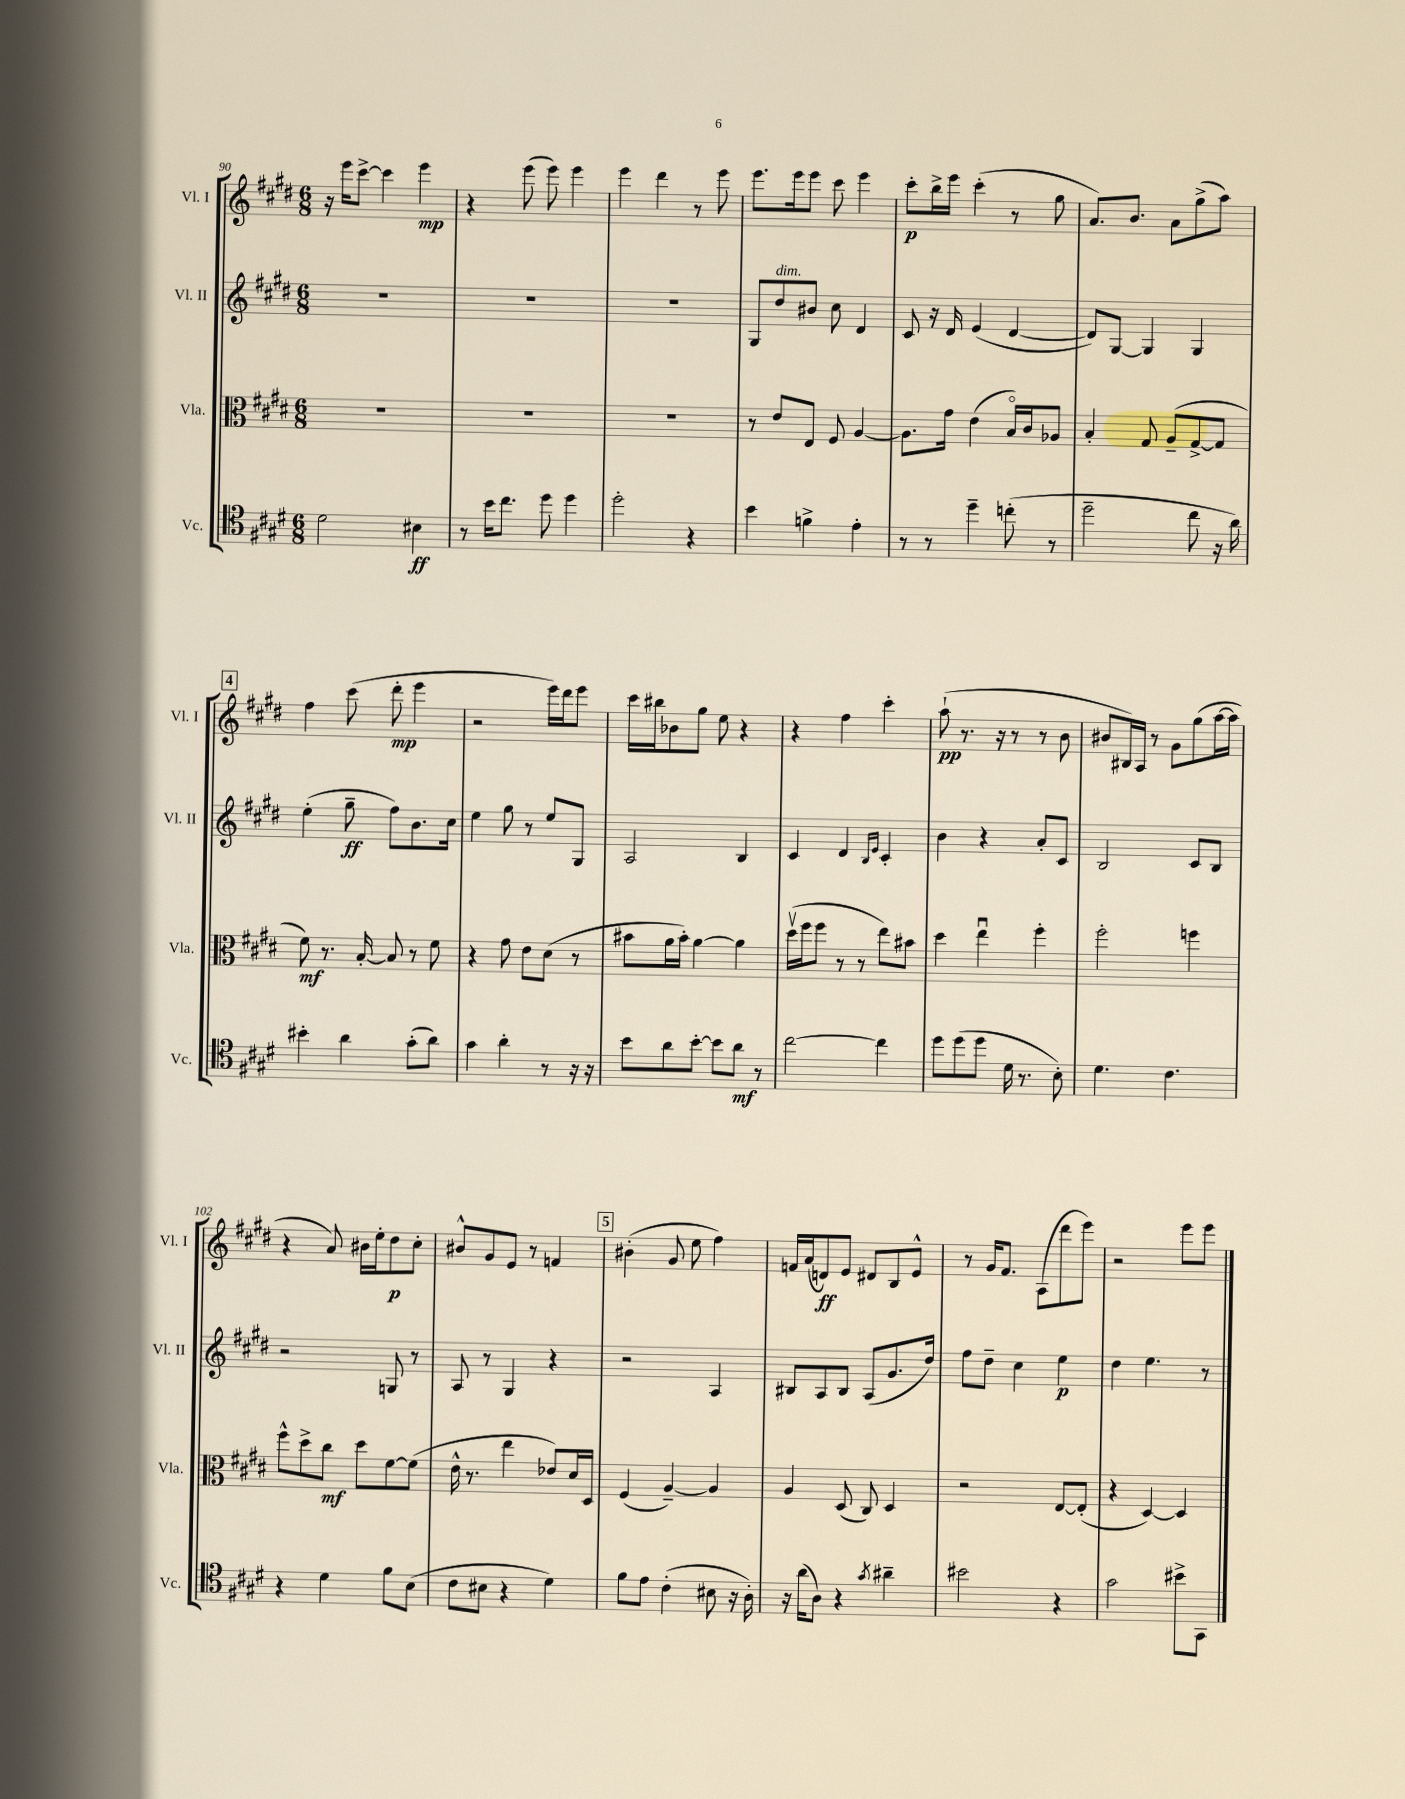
<<
\new StaffGroup <<
\new Staff = "s0" \with { instrumentName = "Vl. I" shortInstrumentName = "Vl. I" } {
    \clef treble \key e \major \numericTimeSignature \time 6/8
    r16 e'''16 cis'''8~-> cis'''4 e'''4\mp |
    r4 e'''8( e'''8) e'''4 |
    e'''4 dis'''4 r8 e'''8 |
    e'''8. e'''16 e'''8 cis'''8 e'''4 |
    cis'''8-.\p b''16-> e'''16 cis'''4-.( r8 gis''8 |
    a'8.) b'8. a'8 gis''8->( a''8) |
    \mark \markup { \box "4" } fis''4 cis'''8( dis'''8-.\mp e'''4 |
    r2 e'''16) dis'''16 e'''8 |
    cis'''16 bis''16 bes'8 gis''8 e''8 r4 |
    r4 fis''4 cis'''4-. |
    a''8-!\pp( r8. r16 r8 r8 b'8 |
    bis'8 bis16) a16 r8 gis'8 gis''8( a''16~ a''16 |
    r4 a'8) bis'16 e''16-. dis''8\p cis''8-. |
    bis'8-^ gis'8 e'8 r8 f'4 |
    \mark \markup { \box "5" } bis'4-.( gis'8 e''8 fis''4) |
    f'16 a'16( d'8\ff) e'8 dis'8 b8 e'8-^ |
    r8 gis'16 fis'8. a8( dis'''8 e'''8) |
    r2 e'''8 e'''8 \bar "|." |
}
\new Staff = "s1" \with { instrumentName = "Vl. II" shortInstrumentName = "Vl. II" } {
    \clef treble \key e \major \numericTimeSignature \time 6/8
    R2. |
    R2. |
    R2. |
    gis8 dis''8^\markup { \italic "dim." } bis'8 cis''8 dis'4 |
    cis'8 r16 dis'16 e'4( dis'4~ |
    dis'8) gis8~ gis4 gis4 |
    \mark \markup { \box "4" } e''4-.( gis''8--\ff fis''8) b'8. cis''16 |
    e''4 gis''8 r8 e''8 gis8 |
    a2 b4 |
    cis'4 dis'4 \grace { b16 e'16 } cis'4-. |
    b'4 r4 a'8-. cis'8 |
    b2 cis'8 b8 |
    r2 g8 r8 |
    a8 r8 gis4 r4 |
    \mark \markup { \box "5" } r2 a4 |
    bis8 a8 bis8 a8( gis'8. dis''16) |
    fis''8 dis''8-- cis''4 e''4\p |
    dis''4 e''4. r8 \bar "|." |
}
\new Staff = "s2" \with { instrumentName = "Vla." shortInstrumentName = "Vla." } {
    \clef alto \key e \major \numericTimeSignature \time 6/8
    R2. |
    R2. |
    R2. |
    r8 e'8 e8 fis8 a4~ |
    a8. gis'16 e'4( b16\flageolet) cis'16 aes8 |
    b4-. gis8 a8--( gis8~-> gis8 |
    \mark \markup { \box "4" } fis'8\mf) r8. b16~-. b8 r8 fis'8 |
    r4 gis'8 e'8 dis'8( r8 |
    bis'8 a'16 bis'16-.) a'4~ a'4 |
    dis''16\upbow( fis''16 fis''8 r8 r8 e''8) bis'8 |
    dis''4 e''4\downbow fis''4-. |
    fis''2-. f''4 |
    fis''8-^ dis''8-> cis''8\mf dis''8 fis'8~ fis'8( |
    e'16-^ r8. e''4 ees'8) dis'16 dis16 |
    \mark \markup { \box "5" } fis4( a4~--) a4 |
    a4 dis8( cis8) dis4 |
    r2 e8~ e8-.( |
    r4 dis4~) dis4 \bar "|." |
}
\new Staff = "s3" \with { instrumentName = "Vc." shortInstrumentName = "Vc." } {
    \clef tenor \key e \major \numericTimeSignature \time 6/8
    dis'2 bis4\ff |
    r8 b'16 cis''8. dis''8 dis''4 |
    dis''2-. r4 |
    b'4 f'4-> e'4-. |
    r8 r8 dis''4-- c''8-.( r8 |
    dis''2-- cis''8 r16 a'16) |
    \mark \markup { \box "4" } bis'4-. a'4 gis'8-.( a'8) |
    gis'4 a'4-. r8 r16 r16 |
    b'8 a'8 b'8~-. b'8 a'8\mf r8 |
    cis''2~ cis''4 |
    dis''8 dis''8( dis''8 dis'16 r8. b8-.) |
    dis'4. cis'4. |
    r4 dis'4 fis'8 b8( |
    cis'8 bis8 r4 dis'4) |
    \mark \markup { \box "5" } fis'8 e'8 cis'4-.( bis8 r16 a16-.) |
    r16 a'16( a8) r4 \acciaccatura { gis'8 } ais'4-- |
    bis'2 r4 |
    gis'2 bis'8-> gis,8 \bar "|." |
}
>>
>>
\layout { \context { \Score currentBarNumber = #90 } }
